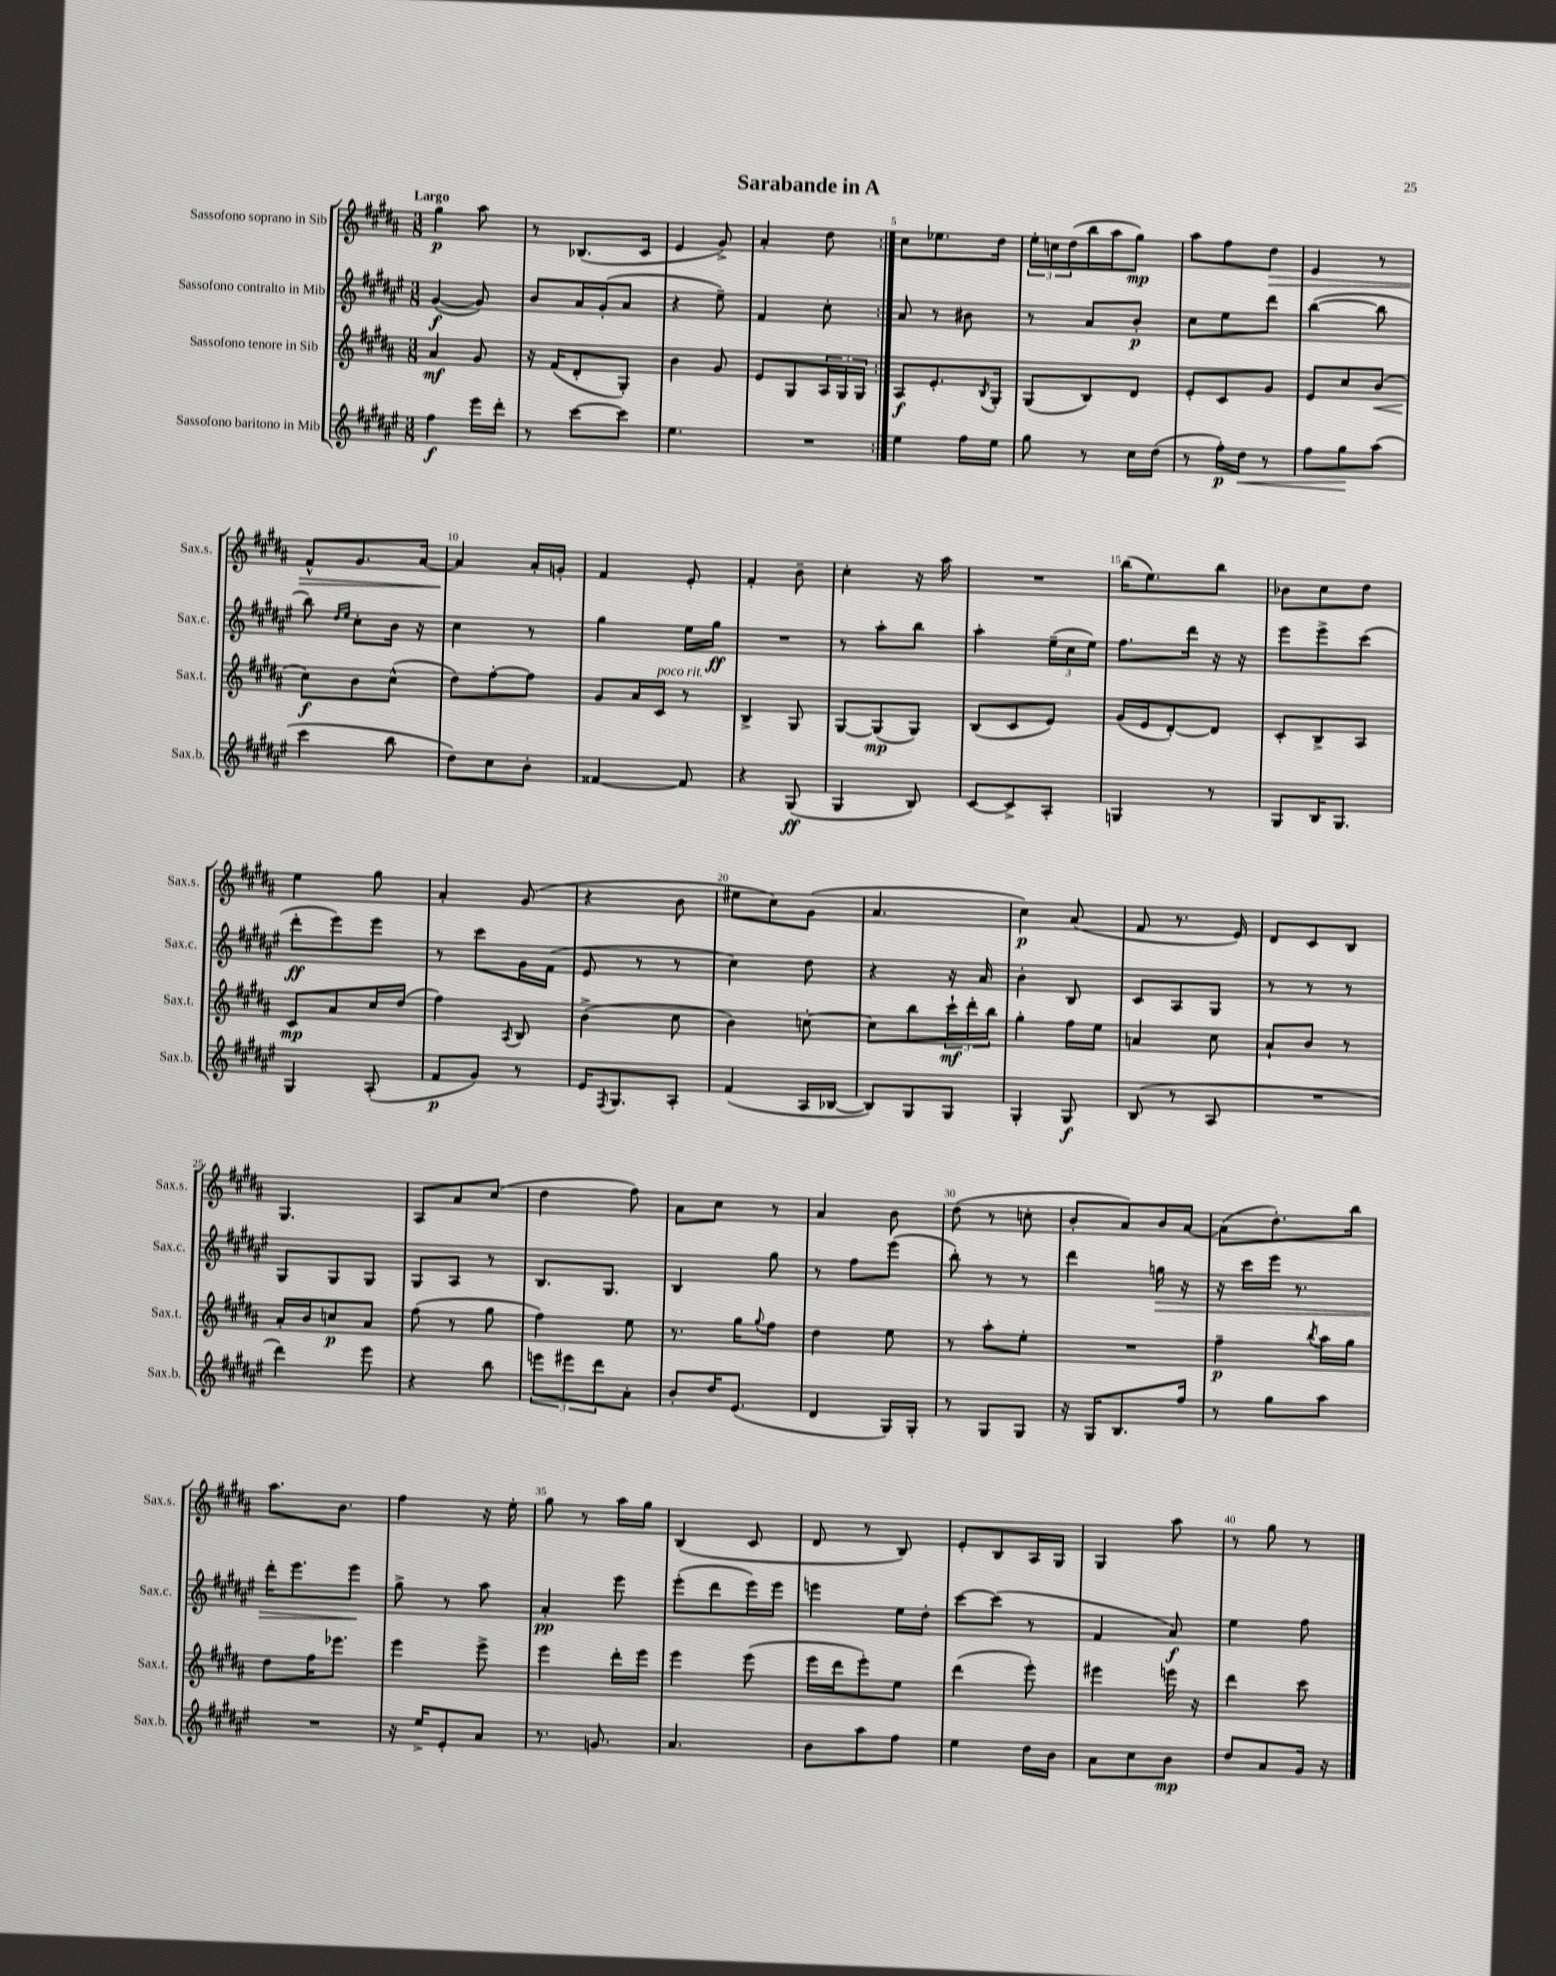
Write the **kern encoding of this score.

**kern	**kern	**kern	**kern
*staff4	*staff3	*staff2	*staff1
*clefG2	*clefG2	*clefG2	*clefG2
*k[f#c#g#d#a#e#]	*k[f#c#g#d#a#]	*k[f#c#g#d#a#e#]	*k[f#c#g#d#a#]
*M3/8	*M3/8	*M3/8	*M3/8
4ff#	4a#	([4g#	4gg#
16eee#	8g#	8g#])	8aa#
16ddd#'	.	.	.
=	=	=	=
8r	16r	8b	8r
.	(16f#	.	.
[8ccc#	8d#'	16a#	(8.B-
.	.	(16g#'	.
8ccc#]	8G#')	8a#	.
.	.	.	16c#
=	=	=	=
4.ee#	4b	4r	4e
.	8g#	8ee#~)	8g#^)
=	=	=	=
4.r	8e	4f#	4a#'
.	8G#	.	.
.	24A#	8cc#'	8dd#
.	24G#	.	.
.	24G#	.	.
=:|!	=:|!	=:|!	=:|!
4ee#	8A#	8a#	8cc#
.	8.e'	8r	8.ee-
16ff#	.	8b#	.
.	8qB	.	.
16ee#	16G#'	.	16dd#
=	=	=	=
8gg#	(8G#	8r	24ee'
.	.	.	24cc
.	.	.	(24dd#
8r	8B)	8a#	16bb
.	.	.	16aa#
16cc#	8d#	8b'	8gg#)
(16dd#	.	.	.
=	=	=	=
8r	8e'	8cc#	8aa#
16ff#')	8c#	8ee#	8ff#
16dd#	.	.	.
8r	8g#	8ddd#	8dd#
=	=	=	=
8ff#	8e	([4bb	4e
8gg#	8cc#	.	.
(8aa#	(8b	8bb]	8r
=	=	=	=
4ccc#	8cc#)	8bb)	8f#^^
.	.	16qqdd#	.
.	.	16qqee#	.
.	8b	8cc#'	8.g#
8bb	(8cc#^^	16b	.
.	.	16r	[16a#
=	=	=	=
8dd#)	8dd#)	4cc#	4a#]
8cc#	[8ff#'	.	.
8b'	8ff#]	8r	16a#'
.	.	.	16g'
=	=	=	=
[4f##	8g#	4gg#	4f#
.	16a#	.	.
.	16c#	.	.
8f##]	8r	16ee#	8e'
.	.	16gg#	.
=	=	=	=
4r	4B^	4.r	4f#'
(8G#	8G#	.	8b~
=	=	=	=
4G#	[8G#	8r	4cc#'
.	(8G#]	8aa#'	.
8B)	8G#)	8bb	16r
.	.	.	16aa#
=	=	=	=
[8c#	(8B	4aa#'	4.r
8c#^]	8c#	.	.
8A#'	8e)	(24ee#~	.
.	.	24cc#	.
.	.	24ee#)	.
=	=	=	=
4G	(16g#	8.ff#	(16bb
.	16e	.	8.ee)
.	[8d#')	.	.
.	.	16ddd#	.
8r	8d#]	16r	8bb
.	.	16r	.
=	=	=	=
8G#	8c#'	8eee#	8b-
16B	8B^	8eee#^	8cc#
8.G#	.	.	.
.	8A#	(8ccc#	8dd#
=	=	=	=
4G#	8c#	8ddd#'	4ee
.	8a#	8eee#)	.
(8A#'	16cc#	8eee#	8gg#
.	(16dd#	.	.
=	=	=	=
8f#	4ff#)	8r	4a#'
8g#)	.	8ccc#	.
.	8qA#	.	.
8r	8B	16g#	(8g#
.	.	(16f#	.
=	=	=	=
16e#	(4b^	8e#	4r
8qF#	.	.	.
8.G#	.	.	.
.	.	8r	.
8A#'	8cc#	8r	8b
=	=	=	=
(4f#	4b)	4cc#)	8ee#
.	.	.	8cc#)
16A#	[8cc'	8dd#	(8g#
[16B-	.	.	.
=	=	=	=
8B-])	8cc]	4r	4.a#
8G#	8bb	.	.
8G#	24ccc#`	16r	.
.	24ddd#'	.	.
.	.	16a#	.
.	24bb	.	.
=	=	=	=
4G#'	4gg#'	4b'	4cc#)
8G#	16ff#	8B	(8a#
.	16ee	.	.
=	=	=	=
(8B	4a	8c#	8f#
8r	.	8A#	8.r
8A#	8cc#	8G#	.
.	.	.	16e)
=	=	=	=
4.r	8a#`	8r	8d#
.	8b	8r	8c#
.	8r	8r	8B
=	=	=	=
4ddd#)	16a#'	8G#	4.G#
.	16b	.	.
.	8cc	8G#	.
8eee#	8a#	8G#	.
=	=	=	=
4r	(8ff#	8G#	8A#
.	8r	8A#	8a#
8bb	8gg#	8r	(8cc#
=	=	=	=
12eee	4ff#)	8.B	4dd#
12eee#	.	.	.
12ddd#	.	.	.
.	.	8.G#	.
8a#'	8ee	.	8ff#)
=	=	=	=
8b'	8.r	4B	8a#
16dd#	.	.	8cc#
(8.e#	16gg#	.	.
.	8qqgg#	.	.
.	8ff#	8gg#	8r
=	=	=	=
4d#	4dd#	8r	4a#
.	.	8ff#	.
16G#)	8ee	(8eee#	8b
16G#'	.	.	.
=	=	=	=
8r	8r	8bb')	(8dd#
8G#	8aa#'	8r	8r
8G#	8ee'	8r	8cc'
=	=	=	=
16r	4.r	4ddd#	8b'
16G#	.	.	.
8.B	.	.	8a#)
.	.	16gg	16b
16ff#	.	16r	[16a#
=	=	=	=
8r	4ff#~	16r	(8a#]
.	.	16ccc#	.
8gg#	.	16eee#	8.dd#')
.	.	8.r	.
.	8qbb	.	.
8aa#	16aa#	.	.
.	16gg#	.	16bb
=	=	=	=
4.r	8dd#	16ddd#'	8.aa#
.	.	8.eee#	.
.	16ff#	.	.
.	8.eee-	.	8.b
.	.	8eee#	.
=	=	=	=
16r	4eee	8gg#^	4ff#
16ee#^	.	.	.
8e#'	.	8r	.
8a#	8eee^	8aa#	16r
.	.	.	16ee'
=	=	=	=
8.r	4eee	4a#'	8gg#
.	.	.	8r
8.g	.	.	.
.	16ddd#'	8eee#	16aa#
.	16eee	.	16gg#
=	=	=	=
4.a#	4eee	(8eee#'	(4B
.	.	8ddd#	.
.	(8eee	16eee#)	8c#
.	.	16eee#	.
=	=	=	=
8b	16eee	4eee	8d#
.	16ddd#	.	.
8aa#	8eee')	.	8r
8ff#	8ee	16ee#	8B)
.	.	16dd#'	.
=	=	=	=
4ee#	(4ddd#	[8ccc#	8e'
.	.	(8ccc#]	8B
16dd#	8eee')	8r	16A#
16b	.	.	16G#
=	=	=	=
8a#	4eee#	4f#	4G#
8cc#	.	.	.
8b	16eee	8a#)	8aa#
.	16r	.	.
=	=	=	=
8dd#	4ddd#	4ee#	8r
8a#	.	.	8gg#
16g#	8ccc#	8ff#	8r
16r	.	.	.
==	==	==	==
*-	*-	*-	*-
